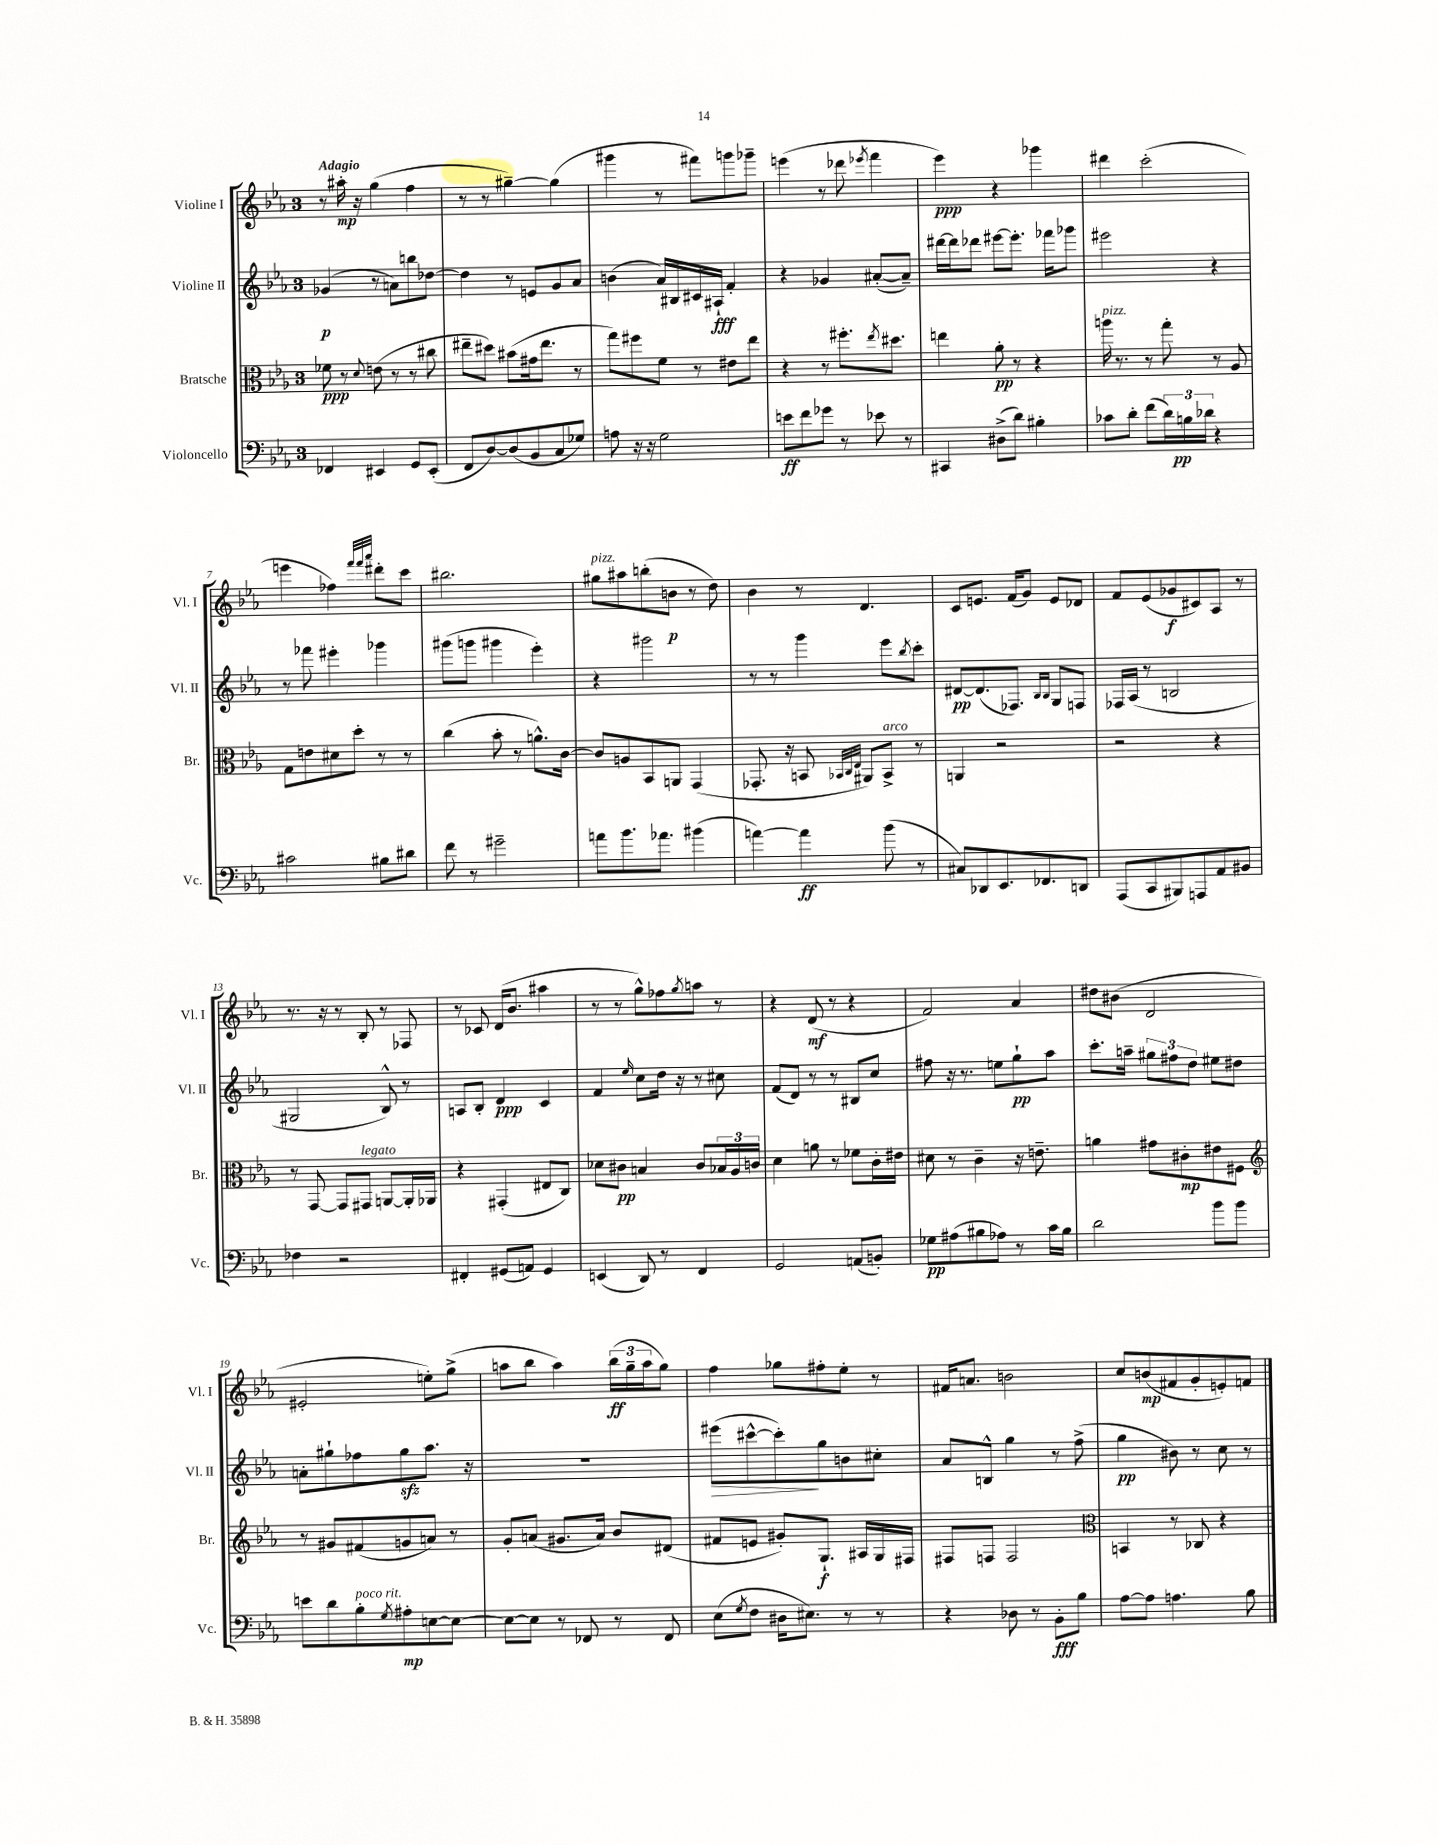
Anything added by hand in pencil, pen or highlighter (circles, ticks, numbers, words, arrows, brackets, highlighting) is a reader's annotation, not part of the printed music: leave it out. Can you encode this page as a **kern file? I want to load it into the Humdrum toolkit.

**kern	**kern	**kern	**kern
*staff4	*staff3	*staff2	*staff1
*clefF4	*clefC3	*clefG2	*clefG2
*k[b-e-a-]	*k[b-e-a-]	*k[b-e-a-]	*k[b-e-a-]
*M3/4	*M3/4	*M3/4	*M3/4
4FF-	8f-	(4g-	8r
.	8r	.	16aa#'
.	.	.	16r
.	8qqd	.	.
4EE#	(8e	8r	(4gg
.	8r	8a)	.
8GG	8r	8bb	4ff
(8EE#'	8cc#	[8dd-	.
=	=	=	=
8FF	8ee#~	4dd-]	8r
[8D)	8dd#)	.	8r
(8D]	(8b#	8r	[4gg#~)
8BB-	16g#	8e	.
.	8.ee#	.	.
8C	.	8g	(4gg#]
8G-)	8r	8a-	.
=	=	=	=
8A	8gg)	(4b	4ggg#
16r	8ff#	.	.
16r	.	.	.
2G	8f	16a-)	8r
.	.	16B#	.
.	8r	16c#	8fff#)
.	.	16A#`	.
.	8e#	4f'	8ggg
.	8ee-	.	8ggg-~
=	=	=	=
8e	4r	4r	(4eee
8f	.	.	.
8g-	8r	4g-	8r
8r	8.ff#'	.	8ddd-
.	.	.	8qeee-
8e-	.	([8a#'	4fff
.	8qee-	.	.
.	8.dd#	.	.
8r	.	8a#~])	.
=	=	=	=
4CC#	4ee	[16ddd#	4eee-)
.	.	16ddd#]	.
.	.	8ddd-	.
(8D#^	8a-'	[8eee#	4r
8d)	8r	8.eee#']	.
4B#'	4r	.	4ggg-
.	.	16fff-	.
.	.	8ggg-	.
=	=	=	=
8c-	16aa	2eee#	4ddd#
.	8.r	.	.
8d'	.	.	.
(8f	8r	.	(2ccc'
24d)	8gg'	.	.
24B	.	.	.
24d-	.	.	.
4r	8r	4r	.
.	8A-	.	.
=	=	=	=
2c#	8G	8r	4eee
.	8e	8fff-	.
.	8d#	4eee#'	4ff-)
.	8dd'	.	.
.	.	.	32qqfff
.	.	.	32qqfff
.	.	.	32qqaaa-
8B#	8r	4ggg-	8ddd#'
8d#	8r	.	8ccc
=	=	=	=
8f	(4cc	(8ggg#	2.bb#
8r	.	8ggg	.
2g#~	8b-'	4ggg#	.
.	8r	.	.
.	8.a^^)	4eee-')	.
.	[16c	.	.
=	=	=	=
8a	8c]	4r	8gg#
8.b-	8A	.	8aa#
.	8BB-	2ggg#	(8bb'
8.a-	.	.	.
.	8AA	.	8b
(4b#	(4GG	.	8r
.	.	.	8dd)
=	=	=	=
[4a)	8.GG-'	8r	4b-
.	.	8r	.
.	16r	.	.
4a]	8BB	4ggg	8r
.	32qqBB-	.	.
.	32qqC	.	.
.	32qqE-	.	.
.	8AA#)	.	4.d
(8b-	8BB-^	8eee-	.
.	.	8qbb-	.
8r	8r	8ccc'	.
=	=	=	=
8C#)	4AA	[8d#	8c
8DD-	.	(8.d#]	8.e
8.EE-	2r	.	.
.	.	8.F-)	(16f
.	.	.	8g)
8.FF-	.	.	.
.	.	16qqB-	.
.	.	16qqB-	.
.	.	8G	8e
8DD	.	8F	8d-
=	=	=	=
(8AAA-	2r	16F-	8f
.	.	(16A-	.
8CC	.	8r	(8e-
8BBB#)	.	2B	8g-
8AAA	.	.	8c#)
8AA-	4r	.	8A-
8BB#	.	.	8r
=	=	=	=
4F-	8r	2G#	8.r
.	[8GG	.	.
.	.	.	16r
2r	8GG]	.	8r
.	8GG#	.	8B-'
.	[8AA	8B-^^)	8r
.	16AA']	8r	8F-
.	16AA-	.	.
=	=	=	=
4FF#'	4r	8A	8r
.	.	8B-'	8c-
(8GG#	(4GG#'	4d	(16d
.	.	.	8.b-
8AA)	.	.	.
4GG#	8E#	4c	4aa#
.	8C)	.	.
=	=	=	=
(4EE	8d-	4f	8r
.	8c#	.	8r
.	.	16qqee-	.
8DD)	4B	8cc	8gg^^)
8r	.	16dd	8ff-
.	.	16r	.
.	.	.	8qgg
4FF	8c#	8r	8aa
.	24B-	8cc#	8r
.	24A-	.	.
.	24c	.	.
=	=	=	=
2GG	4d	(8f	4r
.	.	8d)	.
.	8a	8r	(8d
.	8r	8r	8r
(8AA	8f-	8B#	4r
8BB')	16c'	8cc	.
.	16e#	.	.
=	=	=	=
8G-	8d#	8ff#	2f)
(8A#	8r	16r	.
.	.	8.r	.
8B#	4c~	.	.
8A-)	.	8ee	.
8r	16r	8gg`	4a-
.	8.e~	.	.
16c	.	8aa-	.
16B#	.	.	.
=	=	=	=
2d	4a	8.ccc'	8dd#
.	.	.	(8b#
.	.	16aa~	.
.	8g#	12gg#	2d
.	.	12ff#	.
.	8c#'	.	.
.	.	12dd	.
8b-	8e#	8ee#	.
8b-	8F#	8dd#	.
=	=	=	=
*	*clefG2	*	*
8e	8r	8a'	2e#'
8d	8g#	8gg#`	.
8B-'	(8f#	8ff-	.
8qG	.	.	.
8A#'	8g	8gg#	.
[8E	8a)	8.aa-	8ee')
8E_	8r	.	(8gg^
.	.	16r	.
=	=	=	=
8E_	8g'	2.r	8aa
8E]	(8a	.	8bb-
8r	8.g#	.	4aa)
8FF-	.	.	.
.	16a)	.	.
8r	8b-	.	(24bb-
.	.	.	24gg~
.	.	.	24aa
8FF-	(8d#	.	8gg)
=	=	=	=
(8E-	8f#	(8eee#	4ff
8qG	.	.	.
8F	8e	[8ccc#^^	.
16D#	8g#')	8ccc#'])	8gg-
8.E#)	.	.	.
.	8.G`	8gg	8ff#'
8r	.	8b	8ee-'
.	16A#	.	.
8r	16G	8cc#'	8r
.	16F#	.	.
=	=	=	=
4r	8F#	8a-	16f#
.	.	.	8.a
.	8F	8B^^	.
8D-	2F	4gg	2b
8r	.	.	.
8BB-'	.	8r	.
8B-	.	(8ff^	.
=	=	=	=
*	*clefC3	*	*
[8A-	4BB	4gg	8cc
8A-]	.	.	(8b
4.A	8r	8b#)	8f#
.	8C-	8r	8g'
.	4r	8cc	8e')
8B-	.	8r	8f
==	==	==	==
*-	*-	*-	*-
